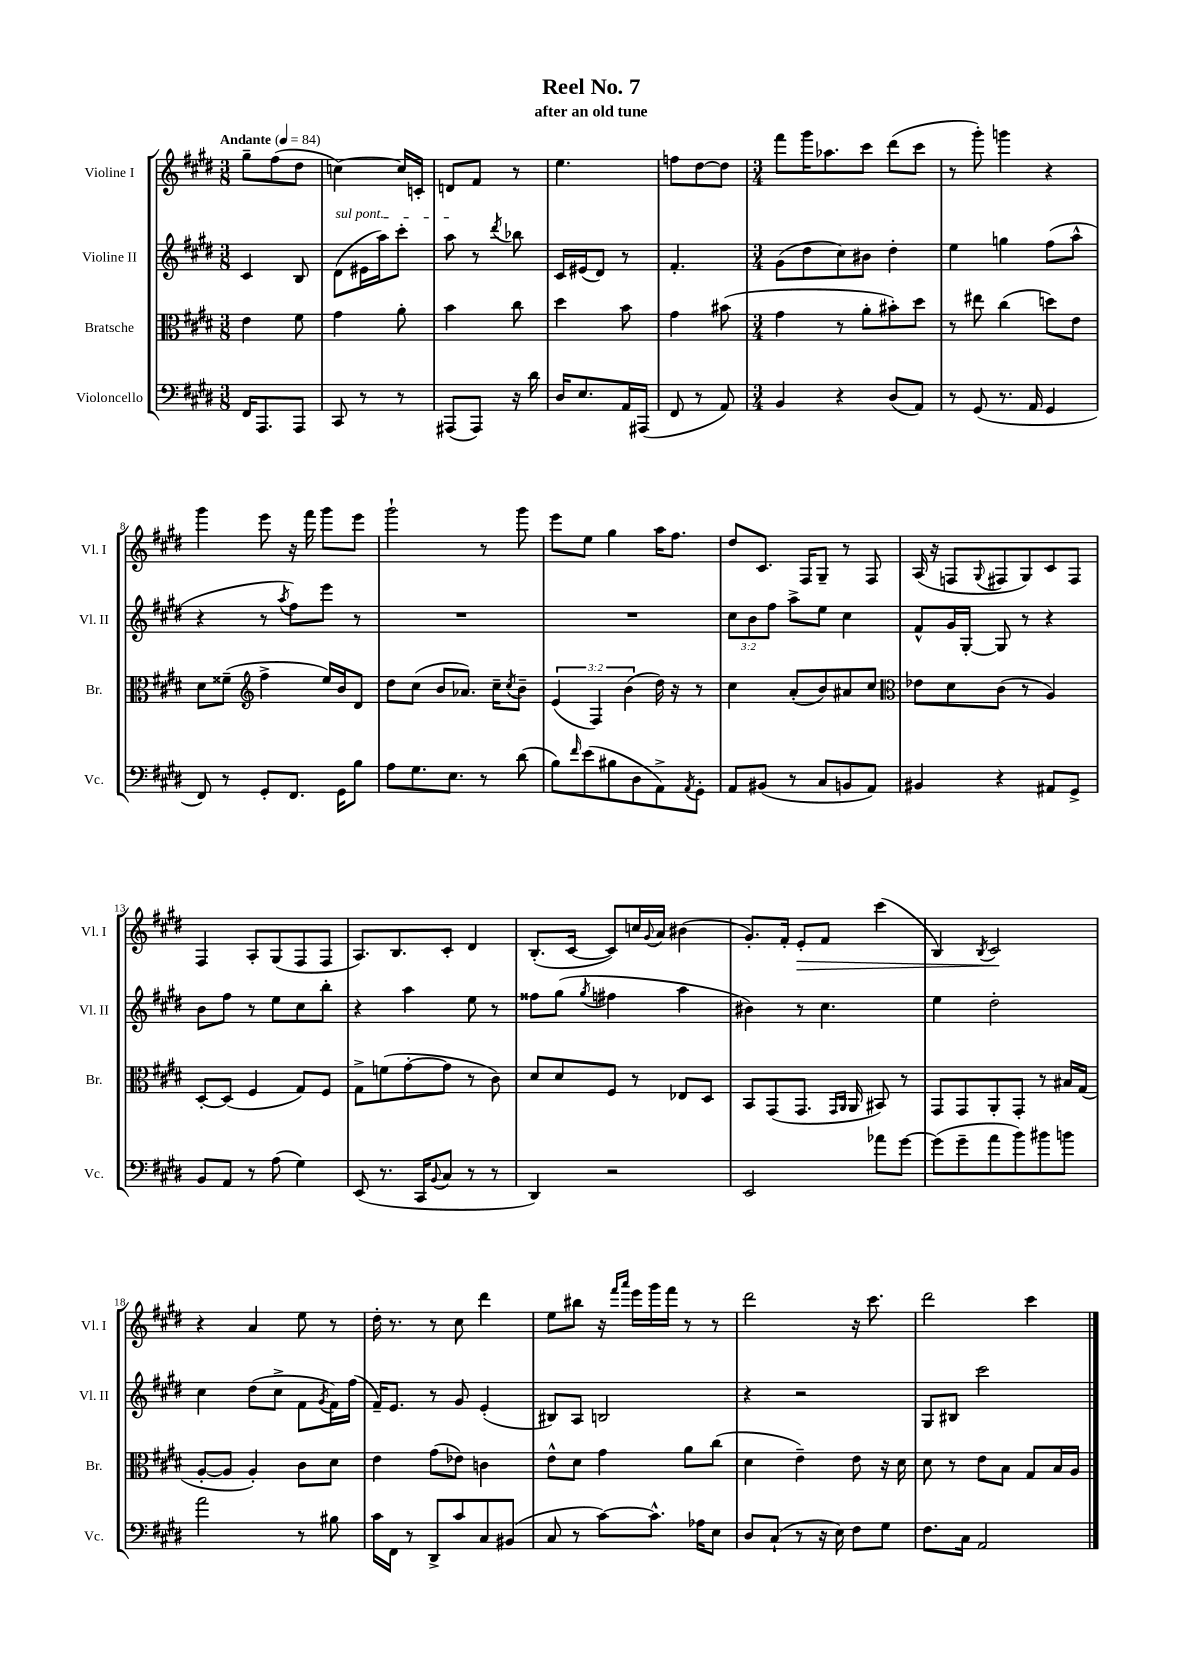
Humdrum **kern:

**kern	**kern	**kern	**kern
*staff4	*staff3	*staff2	*staff1
*clefF4	*clefC3	*clefG2	*clefG2
*k[f#c#g#d#]	*k[f#c#g#d#]	*k[f#c#g#d#]	*k[f#c#g#d#]
*M3/8	*M3/8	*M3/8	*M3/8
*MM84	*MM84	*MM84	*MM84
16FF#	4e	4c#	8gg#~
8.AAA	.	.	.
.	.	.	(8ff#
8AAA	8f#	8B	8dd#
=	=	=	=
8CC#	4g#	(8d#	[4cc)
8r	.	16e#	.
.	.	16aa)	.
8r	8a'	8ccc#'	16cc]
.	.	.	16c'
=	=	=	=
(8AAA#	4b	8aa	8d
8AAA#)	.	8r	8f#
.	.	8qddd#	.
16r	8cc#	8bb-	8r
16d#	.	.	.
=	=	=	=
16D#	4dd#	16c#	4.ee
8.E	.	(16e#	.
.	.	8d#)	.
16AA	8b	8r	.
(16AAA#	.	.	.
=	=	=	=
8FF#	4g#	4.f#'	8ff
8r	.	.	[8dd#
8AA)	(8b#	.	8dd#]
=	=	=	=
*M3/4	*M3/4	*M3/4	*M3/4
4BB	4g#	(8g#	8fff#
.	.	8dd#	16ggg#
.	.	.	8.aa-
4r	8r	8cc#)	.
.	8a'	8b#	8ccc#
(8D#	8b#')	4dd#'	(8ddd#
8AA)	8dd#	.	8ccc#
=	=	=	=
8r	8r	4ee	8r
(8GG#	8ee#	.	8ggg#')
8.r	(4cc#	4gg	4ggg
16AA	.	.	.
4GG#	8dd)	(8ff#	4r
.	8e	8aa^^	.
=	=	=	=
8FF#)	8d#	4r	4ggg#
8r	(8f##~	.	.
*	*clefG2	*	*
8GG#'	4ff#^	8r	8eee
.	.	8qaa	.
8.FF#	.	8ff#)	16r
.	.	.	16fff#
.	16ee)	8eee	8ggg#
16GG#	16b	.	.
8B	8d#	8r	8eee
=	=	=	=
8A	8dd#	2.r	2ggg#`
8.G#	(8cc#	.	.
.	8b	.	.
8.E	.	.	.
.	8.a-)	.	.
8r	.	.	8r
.	16cc#~	.	.
.	8qcc#	.	.
(8d#	8b~	.	8ggg#
=	=	=	=
8B)	(6e	2.r	8eee
16qqf#	.	.	.
(8e	.	.	8ee
.	6F#)	.	.
8B#	.	.	4gg#
.	(6b	.	.
8D#	.	.	.
8AA^)	16dd#)	.	16aa
.	16r	.	8.ff#
8qAA	.	.	.
8GG#'	8r	.	.
=	=	=	=
8AA	4cc#	12cc#	8dd#
.	.	12b	.
(8BB#	.	.	8.c#
.	.	12ff#	.
8r	(8a'	8aa^	.
.	.	.	16F#
8C#	8b)	8ee	8G#~
8BB	8a#	4cc#	8r
8AA)	8cc#	.	8F#
=	=	=	=
*	*clefC3	*	*
4BB#	8e-	8f#^^	(16A
.	.	.	16r
.	8d#	16g#	8F
.	.	[16G#'	.
.	.	.	8qqG#
4r	(8c#	8G#]	8F#
.	8r	8r	8G#)
8AA#	4A)	4r	8c#
8GG#^	.	.	8F#
=	=	=	=
8BB	[8D#'	8b	4F#
8AA	(8D#]	8ff#	.
8r	4F#	8r	8A'
(8A	.	8ee	(8G#
4G#)	8G#)	8cc#	8F#
.	8F#	8bb'	8F#
=	=	=	=
(8EE	8G#^	4r	8.A)
8.r	(8f	.	.
.	.	.	8.B
.	[8g#'	4aa	.
16CC#	.	.	.
8qqBB	.	.	.
8C#	8g#]	.	8c#'
8r	8r	8ee	4d#
8r	8c#)	8r	.
=	=	=	=
4DD#)	8d#	8ff##	(8.B'
.	8d#	(8gg#	.
.	.	.	[16c#
.	.	8qgg#	.
2r	8F#	4ff#	8c#])
.	8r	.	16cc
.	.	.	8qqg#
.	.	.	16a
.	8E-	4aa	(4b#
.	8D#	.	.
=	=	=	=
2EE	8BB	4b#)	8.g#')
.	(8GG#	.	.
.	.	.	16f#'
.	8.GG#	8r	8e'
.	.	4.cc#	8f#
.	16qqGG#	.	.
.	16qqAA	.	.
.	16AA	.	.
8a-	8BB#)	.	(4ccc#
[8g#	8r	.	.
=	=	=	=
(8g#]	8GG#	4ee	4B)
8g#~	8GG#	.	.
.	.	.	8qB
8a	8AA'	2dd#'	2c#
8b)	8GG#'	.	.
8b#	8r	.	.
8b	16B#	.	.
.	(16G#	.	.
=	=	=	=
2a	[8A'	4cc#	4r
.	8A]	.	.
.	4A')	(8dd#	4a
.	.	8cc#^	.
8r	8c#	8f#	8ee
.	.	8qg#	.
8B#	8d#	16f#)	8r
.	.	(16ff#	.
=	=	=	=
16c#	4e	16f#~)	16dd#'
16FF#	.	8.e	8.r
8r	.	.	.
8DD#^	(8g#	8r	8r
8c#	8e-)	8g#	8cc#
8C#	4c	(4e'	4ddd#
(8BB#	.	.	.
=	=	=	=
8C#	8e^^	8B#)	8ee
8r	8d#	8A	8bb#
[8c#)	4g#	2B	16r
.	.	.	16qqfff#
.	.	.	16qqaaa
.	.	.	16eee
8.c#^^]	.	.	16ggg#
.	.	.	16fff#
.	8a	.	8r
16A-	.	.	.
8E	(8cc#	.	8r
=	=	=	=
8D#	4d#	4r	2ddd#
(8C#`	.	.	.
8r	4e~)	2r	.
16r	.	.	.
16E)	.	.	.
8F#	8e	.	16r
.	.	.	8.ccc#
8G#	16r	.	.
.	16d#	.	.
=	=	=	=
8.F#	8d#	8G#	2ddd#
.	8r	8B#	.
16C#	.	.	.
2AA	8e	2ccc#	.
.	8B	.	.
.	8G#	.	4ccc#
.	16B	.	.
.	16A	.	.
==	==	==	==
*-	*-	*-	*-
